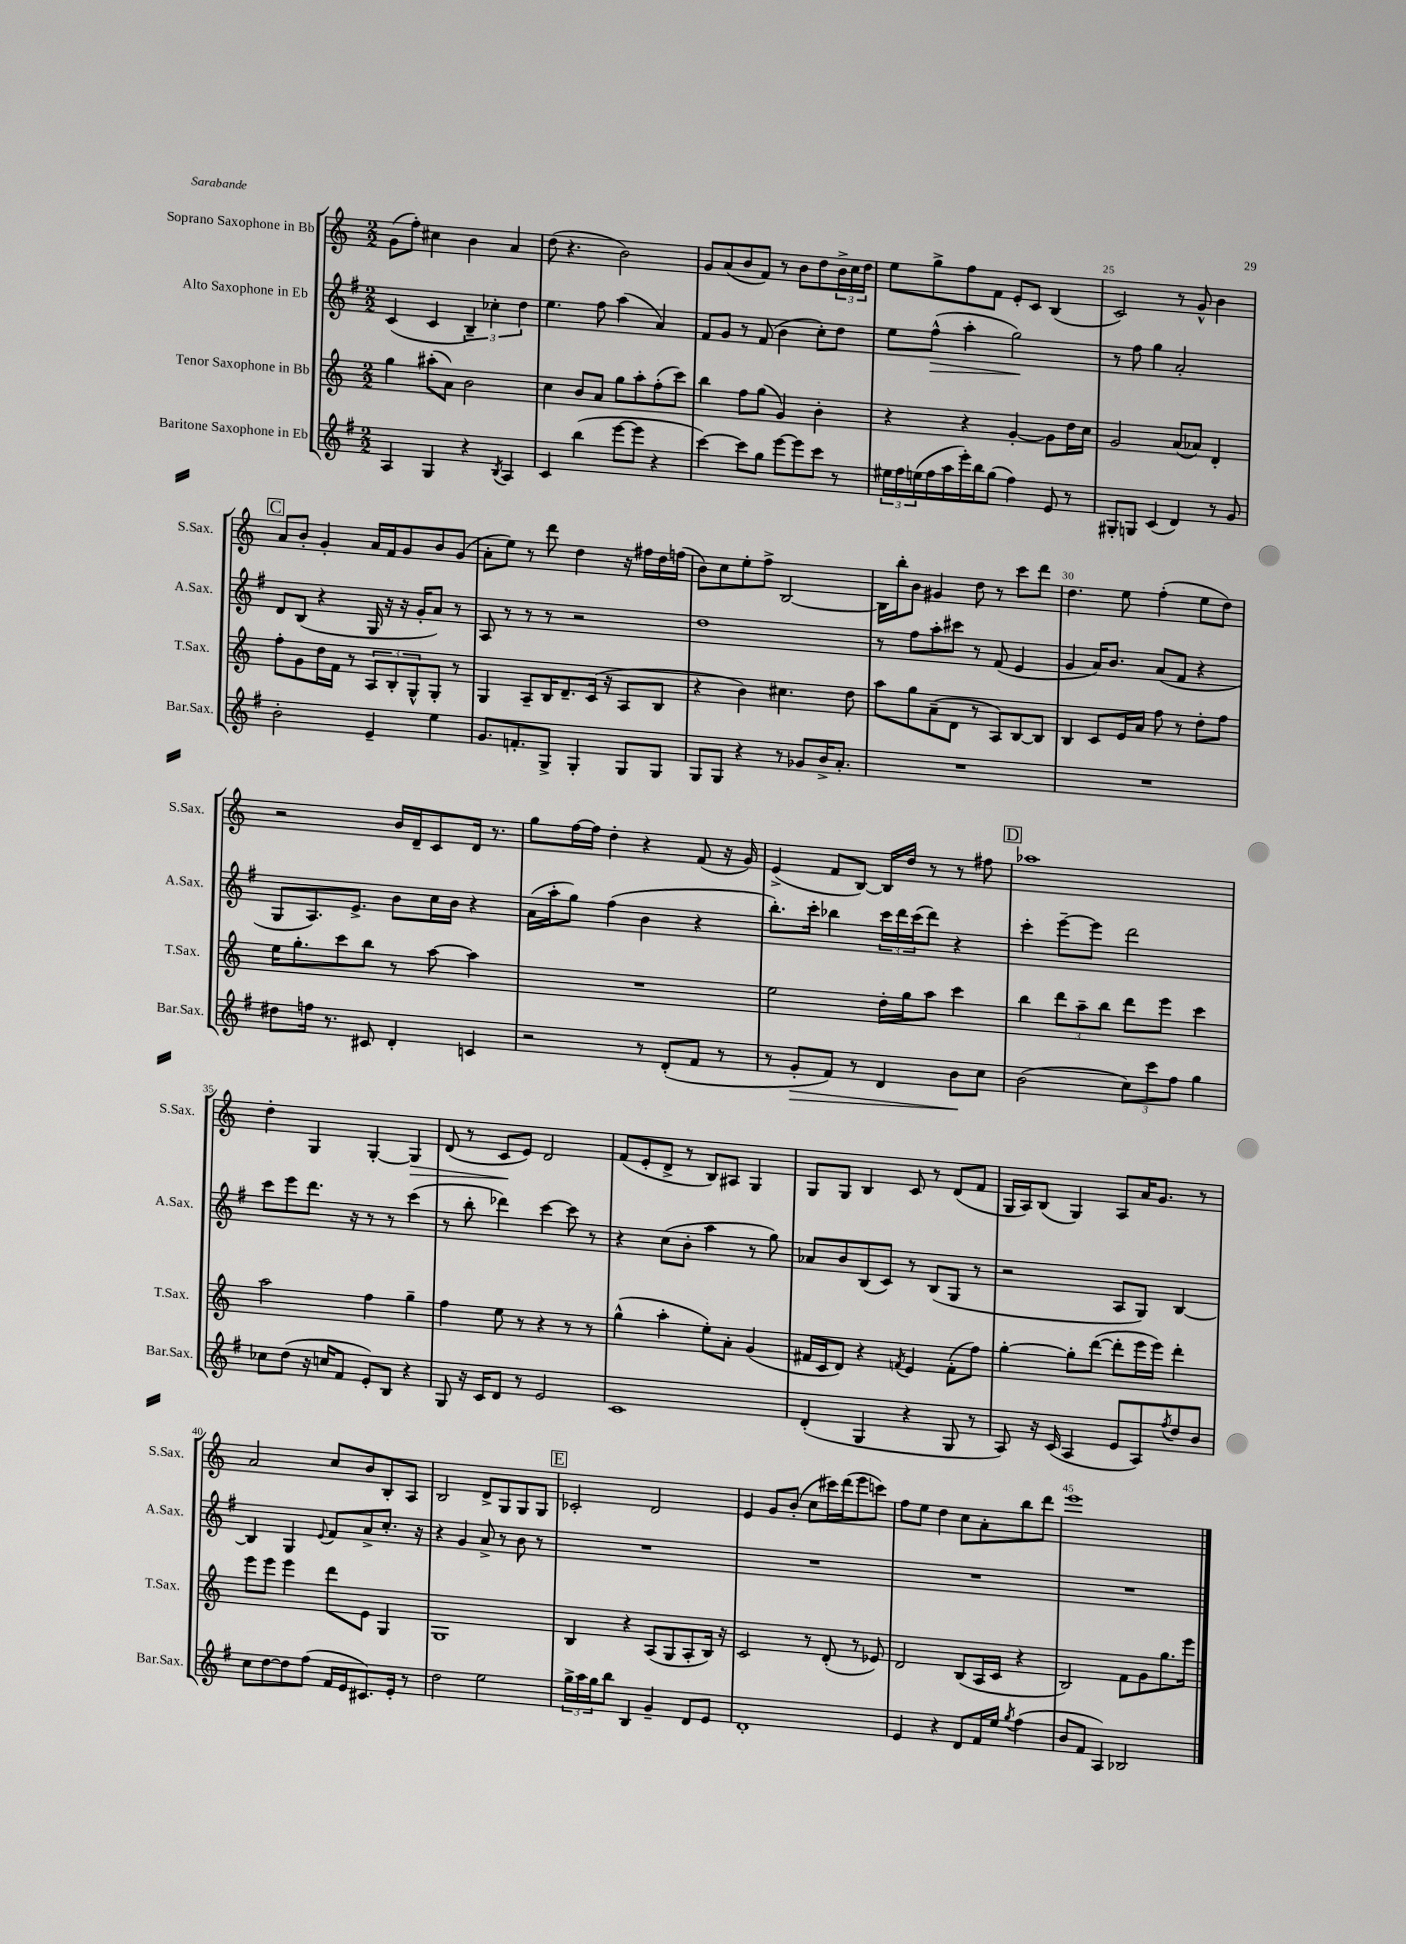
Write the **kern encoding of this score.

**kern	**kern	**kern	**kern
*staff4	*staff3	*staff2	*staff1
*clefG2	*clefG2	*clefG2	*clefG2
*k[f#]	*k[]	*k[f#]	*k[]
*M2/2	*M2/2	*M2/2	*M2/2
4A/	4gg\	(4c/	(8g\L
.	.	.	8ff'\J)
4G/	(8aa#'\L	4c/	4cc#\
.	8a\J)	.	.
4r	2b\	6B~/)	4b\
.	.	6cc-'\	.
8qB/	.	.	.
4A/	.	.	4a/
.	.	6dd\	.
=	=	=	=
4c/	4cc\	4.ee\	(8dd\
.	.	.	4.r
(4bb\	8b/L	.	.
.	8a/J	8ff#\	.
[8eee\L	8gg\L	(4aa\	2b\)
8eee\]J	8aa'\	.	.
4r	(8ff'\	4a/)	.
.	8ccc\J)	.	.
=	=	=	=
[4ccc\)	4bb\	8f#/L	8g/L
.	.	8g/J	(8a/
8ccc\]L	8ff\L	8r	8b/
8gg\J	(8gg\J	(8f#/	8f/J)
[8eee\L	4g/)	4b\	8r
8eee\]	.	.	8b\L
8ccc\J	4b'\	8cc'\L)	8dd\
8r	.	8dd\J	24b^\L
.	.	.	24cc\
.	.	.	24dd\JJ
=	=	=	=
24ee#\LL	4r	8ee\L	8ee\L
24ff#\	.	.	.
(24ee\	.	.	.
16ff#\	.	(8ff#^^\J	8gg^\
16aa\	.	.	.
16eee'\)	4r	4aa'\	8ff\
16bb\J	.	.	.
(8gg\J	.	.	8f\J
4ff#\)	[4g'/	2gg\)	8e'/L
.	.	.	8c/J
8e/	8g\]L	.	(4B/
8r	16dd\L	.	.
.	16cc\JJ	.	.
=	=	=	=
8G#'/L	2g/	8r	2c/)
8G/J	.	8ff#\	.
(4c/	.	4gg\	.
4d/)	(8a/L	2a'/	8r
.	8a-/J)	.	8g^^/
8r	4d'/	.	4b\
8g/	.	.	.
=	=	=	=
2b'\	8ff'\L	8d/L	8a/L
.	8g\	(8B/J	8b'/J
.	16dd\L	4r	4g'/
.	16f\JJ	.	.
.	8r	.	.
4e~/	12A/L	16G/	16a/LL
.	.	16r	16f/J
.	12B'/	.	.
.	.	16r	8g/
.	12G^^/	.	.
.	.	16g'/LK	.
4ee\	8G'/J	8a/J)	8b/
.	8r	8r	(8g/J
=	=	=	=
8.g/L	4G/	8A/	8a'\L
.	.	8r	8ee\J)
8.f'/	.	.	.
.	8A~/L	8r	8r
8G^/J	16B/K	8r	8ddd\
.	8.d~/	.	.
4G'/	.	2r	4dd\
.	(16c/Jk	.	.
.	16r	.	.
8G/L	8A/L	.	16r
.	.	.	16ff#\LL
8G/J	8B/J	.	16dd\
.	.	.	(16ff\JJ
=	=	=	=
8G/L	4r	1dd	8b\L)
8G/J	.	.	8cc\
4r	4b\)	.	8ee'\
.	.	.	8ff^\J
8r	4.cc#\	.	[2B/
8g-/L	.	.	.
16b^/K	.	.	.
8.a'/J	.	.	.
.	8dd\	.	.
=	=	=	=
1r	8aa\L	8r	16B\]LL
.	.	.	16bb'\J
.	8gg\	8ff#\L	8b\J
.	(8a~\	8aa'\	4g#/
.	8d\J	8ccc#\J	.
.	8r	8r	8dd\
.	8A/L)	(8f#/	8r
.	[8B/	4e/	8ccc\L
.	8B/]J	.	8ddd\J
=	=	=	=
1r	4B/	4g/	4.dd\
.	8c/L	16a/LK)	.
.	.	8.b/J	.
.	16e/L	.	8ee\
.	16a/JJ	.	.
.	8ff\	(8a/L	(4ff'\
.	8r	8f#/J	.
.	8dd'\L	4r	8ee\L
.	8ff\J	.	8dd\J)
=	=	=	=
8dd#\L	16ee\LK	8G/L	2r
.	8.gg'\	.	.
16ff\Jk	.	8.A/)	.
8.r	.	.	.
.	8ccc\	.	.
.	.	8.e^/J	.
8c#/	8bb\J	.	.
4d'/	8r	8b\L	16b/LL
.	.	.	16d~/J
.	[8aa\	16cc\L	8c/
.	.	16b\JJ	.
4c/	4aa\]	4r	16d/Jk
.	.	.	8.r
=	=	=	=
2r	1r	(16a\LL	8gg\L
.	.	16aa'\J	.
.	.	8gg\J)	[16ff\L
.	.	.	16ff\]JJ
.	.	(4ff#\	4dd'\
8r	.	4b\	4r
(8d'/L	.	.	.
8f#/J	.	4r	(8f/
8r	.	.	16r
.	.	.	16g/)
=	=	=	=
8r	2ee\	8.bb'\L)	(4e^/
8g'/L	.	.	.
.	.	16ccc'\Jk	.
8f#/J)	.	4bb-\	8f/L
8r	.	.	[8B/J)
4d/	16dd'\LL	24ccc\LL	16B/]LL
.	.	24ddd\	.
.	16gg\J	.	16dd/JJ
.	.	(24ccc\J	.
.	8aa\J	8ddd\J)	8r
8b\L	4ccc\	4r	8r
8cc\J	.	.	8ff#\
=	=	=	=
(2b\	4bb\	4ccc'\	1aa-
.	12ddd\L	[8eee~\L	.
.	12aa~\	.	.
.	.	8eee\]J	.
.	12bb\J	.	.
12cc\L)	8ddd\L	2ddd\	.
12ccc\	.	.	.
.	8eee\J	.	.
12ff#\J	.	.	.
4gg\	4ccc\	.	.
=	=	=	=
8cc-\L	2aa\	8ccc\L	4dd'\
(8dd\J	.	8eee\	.
16r	.	8.ddd\J	4G/
16cc/LK	.	.	.
8f#/J	.	.	.
.	.	16r	.
8e'/L)	4ff\	8r	[4G'/
8B/J	.	8r	.
4r	4gg~\	(4ccc\	4G/]
=	=	=	=
8G/	4ff\	8r	(8d/
16r	.	8bb'\	8r
16c/LK	.	.	.
8d/J	8ee\	4ddd-\)	8c/L
8r	8r	.	8e/J)
2e/	4r	[4ccc\	2d/
.	8r	8ccc\]	.
.	8r	8r	.
=	=	=	=
1c	(4gg^^\	4r	(8f/L
.	.	.	8e'/
.	4aa'\	(8cc\L	8d^/J
.	.	8b'\J	8r
.	8ee'\L)	4aa\	8B/L)
.	8a'\J	.	8A#/J
.	(4g/	8r	4G/
.	.	8gg\)	.
=	=	=	=
(4d'/	16f#/LL	8a-/L	8G/L
.	16c/J	.	.
.	8d/J)	8b/	8G/J
4G/	4r	(8B/	4B/
.	.	8c/J)	.
.	8qf/	.	.
4r	4e/	8r	8c/
.	.	(8B/L	8r
8G/	(8f'\L	8G/J	(8d/L
8r	8ff\J)	8r	8f/J
=	=	=	=
8A/)	[4gg'\	2r	16G/LL
.	.	.	16A/J)
16r	.	.	(8B/J
(16c/	.	.	.
4A/	8gg'\]L	.	4G/)
.	([8ddd\J	.	.
8e/L	8ddd'\]L	8A/L	8A/L
8A/)	16eee\L	8G/J)	16a/K
.	16eee\JJ)	.	8.g/J
8qff#/	.	.	.
8dd/	4ddd'\	[4B/	.
8b/J	.	.	8r
=	=	=	=
8cc\L	8eee\L	4B/]	2a/
[8dd\	8eee\J	.	.
8dd\]	4eee\	4G/	.
(8ff#\J	.	.	.
.	.	8qqe/	.
16f#/LL	8ddd\L	8f#/L	8cc/L
16e/J	.	.	.
8.c#/)	8e\J	8a^/	8b/
.	4G/	8.cc'/J	8B'/
16e'/Jk	.	.	.
8r	.	.	8A/J
.	.	16r	.
=	=	=	=
2dd\	1G	4r	2B/
.	.	4g/	.
2ee\	.	8a^/	8d^/L
.	.	8r	8G/
.	.	8b\	8G/
.	.	8r	8G/J
=	=	=	=
24gg^\LL	4B/	1r	2c-'/
24aa\	.	.	.
24gg\J	.	.	.
8bb\J	.	.	.
4B/	4r	.	.
4g~/	(8A/L	.	2d/
.	8G/	.	.
8d/L	8A'/	.	.
8e/J	16B/Jk)	.	.
.	16r	.	.
=	=	=	=
1d'	2c/	1r	4e/
.	.	.	8g/L
.	.	.	(8b'/J
.	8r	.	8cc\L
.	(8d'/	.	16ccc#\L)
.	.	.	(16ddd\J
.	8r	.	8eee\
.	8e-/)	.	8ccc\J)
=	=	=	=
4e/	2d/	1r	8ff\L
.	.	.	8ee\J
4r	.	.	4dd\
8d/L	(8B/L	.	8cc\L
16f#/L	16A/L	.	8a'\
16ee/JJ	16c/JJ	.	.
8qgg/	.	.	.
(4ff#\	4r	.	8bb\
.	.	.	8ddd\J
=	=	=	=
8b/L	2B/)	1r	1eee
8f#/J	.	.	.
4A/)	.	.	.
2B-/	8f\L	.	.
.	8g\	.	.
.	8.gg\	.	.
.	16eee\Jk	.	.
==	==	==	==
*-	*-	*-	*-
